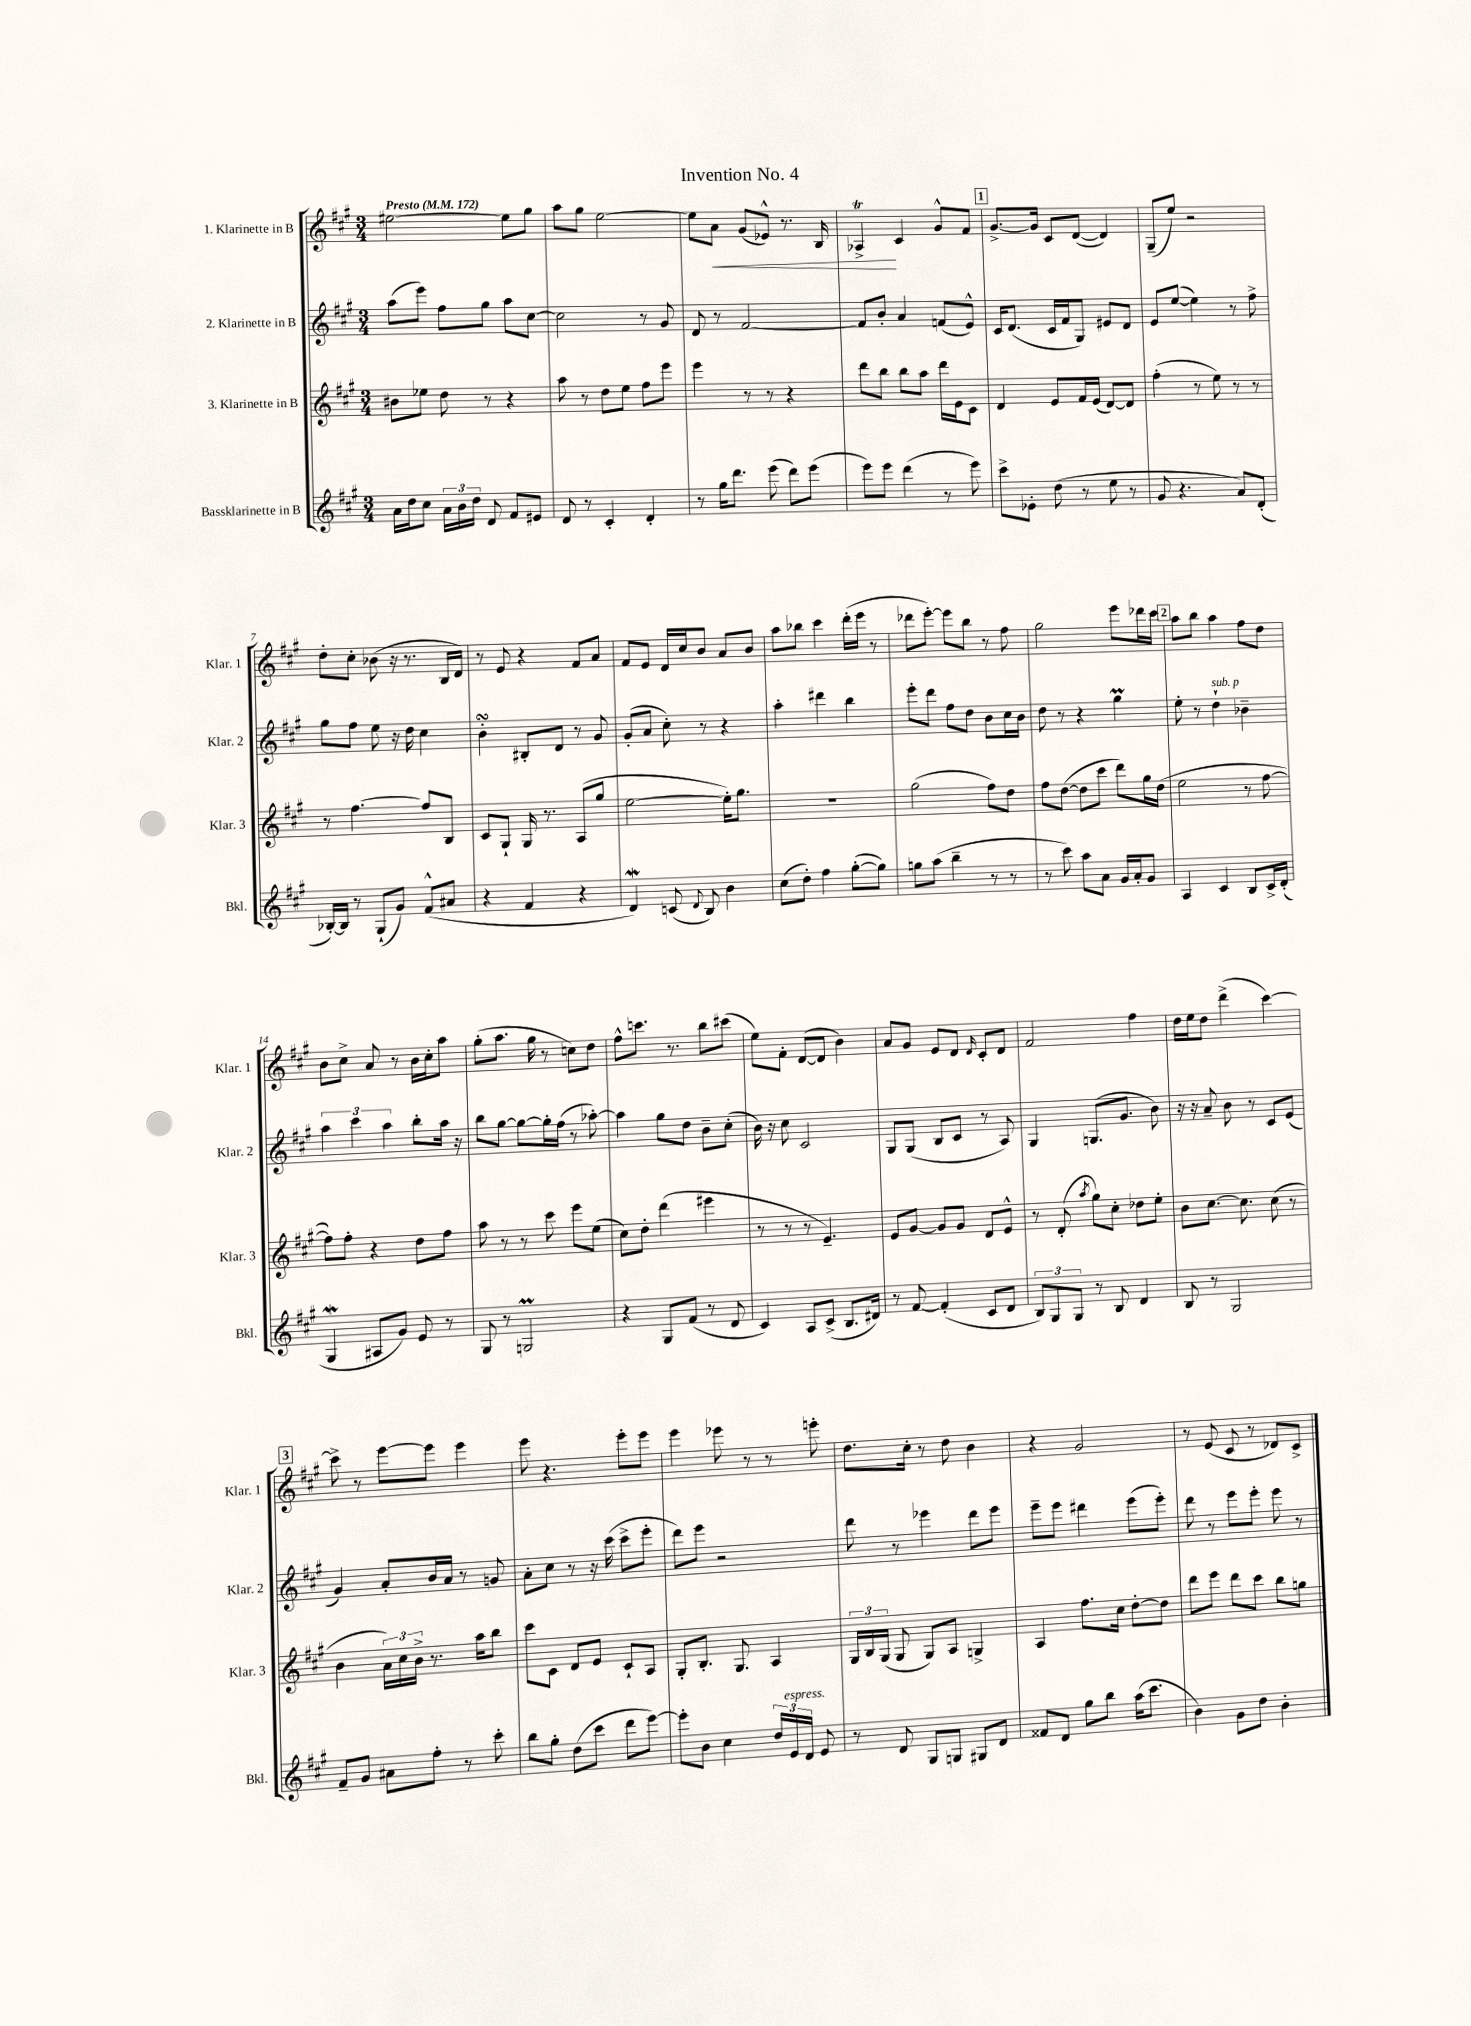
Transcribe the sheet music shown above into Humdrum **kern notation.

**kern	**kern	**kern	**kern	**dynam
*part4	*part3	*part2	*part1	*part1
*staff4	*staff3	*staff2	*staff1	*staff1
*I"Bassklarinette in B	*I"3. Klarinette in B	*I"2. Klarinette in B	*I"1. Klarinette in B	*
*I'Bkl.	*I'Klar. 3	*I'Klar. 2	*I'Klar. 1	*
*clefG2	*clefG2	*clefG2	*clefG2	*
*k[f#c#g#]	*k[f#c#g#]	*k[f#c#g#]	*k[f#c#g#]	*
*M3/4	*M3/4	*M3/4	*M3/4	*
*MM172	*MM172	*MM172	*MM172	*
=1	=1	=1	=1	=1
!	!	!	!LO:TX:a:B:t=Presto	!
16a\LL	8b#X\L	(8aa\L	[2ee#X\	.
16dd\J	.	.	.	.
8cc#\J	8ee-X\J	8eee\J)	.	.
24a\LL	8dd\	8ff#\L	.	.
24b\	.	.	.	.
24dd\JJ	.	.	.	.
8d/	8r	8gg#\J	.	.
8f#/L	4r	8aa\L	8ee#\L]	.
8e#X/J	.	[8cc#\J	8gg#\J	.
=2	=2	=2	=2	=2
8d/	8aa\	2cc#\]	8aa\L	.
8r	8r	.	8gg#\J	.
4c#'/	8dd\L	.	[2ee\	.
.	8ee\J	.	.	.
4d'/	8ff#\L	8r	.	.
.	8eee\J	8g#/	.	.
=3	=3	=3	=3	=3
8r	4eee\	8d/	8ee\L]	.
!	!	!	!	!LO:HP:b
16gg#\KL	.	8r	8a\J	<
8.ddd\J	.	.	.	.
.	8r	[2f#/	(8g#/L	.
(8eee\	8r	.	8e-X^^/J)	.
8ddd\L)	4r	.	8.r	.
(8eee\J	.	.	.	.
.	.	.	16B/	.
=4	=4	=4	=4	=4
8eee\L)	8ddd\L	8f#/L]	4A-XT^/	.
8eee\J	8bb\J	8b'/J	.	.
(4ddd\	8bb\L	4a/	4c#/	[
.	8aa\J	.	.	.
8r	16ddd\LL	(8fn/L	8g#^^/L	.
.	16e\J	.	.	.
8eee\)	8c#\J	8e^^/J)	8f#/J	.
!!LO:REH:place=s1:t=1
=5	=5	=5	=5	=5
8ccc#^\L	4d/	16c#/KL	[8.g#^/L	.
.	.	(8.d/J	.	.
8e-X'\J	.	.	.	.
.	.	.	16g#/Jk]	.
(8dd\	8e/L	16c#/LL	8c#/L	.
.	.	16f#/J	.	.
8r	16f#/L	8G#/J)	([8d/J	.
.	(16e/JJ	.	.	.
8ee\	[8d/L)	8e#X/L	4d/])	.
8r	8d/J]	8d/J	.	.
=6	=6	=6	=6	=6
8g#/	(4ff#'\	8e/L	(8G#~/L	.
4.r	.	([8ee/J	8ee/J)	.
.	8r	4ee\])	2r	.
.	8ee\)	.	.	.
8a/L)	8r	8r	.	.
(8d'/J	8r	8ff#^\	.	.
!!LO:LB:g=z
=7	=7	=7	=7	=7
[16B-X'/LL)	8r	8gg#\L	8dd'\L	.
16B-/JJ]	.	.	.	.
8r	[4.ff#\	8ff#\J	8cc#'\J	.
(8G#`/L	.	8ee\	(8b-X\	.
8g#/J)	.	16r	16r	.
.	.	16dd\	8.r	.
(8f#^^/L	8ff#/L]	4cc#\	.	.
8a#X/J	8B/J	.	16B/LL	.
.	.	.	16d/JJ)	.
=8	=8	=8	=8	=8
4r	8c#/L	4bsSSS'\	8r	.
.	8G#`/J	.	8e/	.
4f#/	16G#/	8B#X'/L	4r	.
.	8.r	.	.	.
.	.	8d/J	.	.
4r	(8A/L	8r	8f#/L	.
.	8gg#/J	8g#/	8a/J	.
=9	=9	=9	=9	=9
4dw/)	[2ee\	(8g#'/L	8f#/L	.
.	.	8a/J	8e/J	.
(8cn/	.	8cc#'\)	16d/LL	.
.	.	.	16cc#/J	.
8qqd/	.	.	.	.
8B/)	.	8r	8b/J	.
4b\	16ee'\KL])	4r	8a/L	.
.	8.gg#\J	.	.	.
.	.	.	8b/J	.
=10	=10	=10	=10	=10
(8cc#\L	2.r	4aa'\	8aa\L	.
8dd'\J)	.	.	8bb-X\J	.
4ff#\	.	4ddd#X\	4ccc#\	.
([8gg#'\L	.	4bb\	(16ddd'\LL	.
.	.	.	16eee\JJ	.
8gg#\J])	.	.	8r	.
=11	=11	=11	=11	=11
8ggn\L	(2gg#\	8eee'\L	8ddd-X\L	.
(8aa\J	.	8ddd\J	[8eee'\J)	.
4bb~\	.	8ff#\L	8eee\L]	.
.	.	8dd\J	8bb\J	.
8r	8ff#\L)	8b\L	8r	.
8r	8dd\J	16cc#\L	8ff#\	.
.	.	16b\JJ	.	.
=12	=12	=12	=12	=12
8r	8ff#\L	8dd\	2gg#\	.
8ccc#\)	([8dd\J	8r	.	.
8aa\L	8dd\L]	4r	.	.
8a\J	8ccc#\J	.	.	.
16g#/LL	8ddd\L)	4gg#m\	8eee\L	.
16a'/J	.	.	.	.
8g#/J	16gg#\L	.	16ddd-X\L	.
.	(16dd\JJ	.	16ccc#\JJ	.
!!LO:REH:place=s1:t=2
=13	=13	=13	=13	=13
4A/	2ee\	8ee'\	8aa\L	.
.	.	8r	8bb\J	.
!	!	!LO:TX:a:i:t=sub. p	!	!
4c#/	.	4dd`\	4aa\	.
8B/L	8r	4b-X~\	8ff#\L	.
16c#^/L	[8ff#\	.	8dd\J	.
(16d'/JJ	.	.	.	.
!!LO:LB:g=z
=14	=14	=14	=14	=14
4G#W/	8ff#\L])	6aa\	8b\L	.
.	8ff#'\J	.	8cc#^\J	.
.	.	6ccc#\	.	.
8A#X/L	4r	.	8a/	.
.	.	6aa\	.	.
8g#/J)	.	.	8r	.
8e/	8dd\L	8bb'\L	16b\LL	.
.	.	.	16cc#'\J	.
8r	8ff#\J	16aa\Jk	8aa\J	.
.	.	16r	.	.
=15	=15	=15	=15	=15
8G#/	8aa\	8bb\L	(8gg#'\L	.
8r	8r	[8gg#\J	8.aa\J	.
2GnM/	8r	8gg#\L_	.	.
.	.	.	16gg#\	.
.	8ccc#\	16gg#'\L]	8r	.
.	.	(16ff#\JJ	.	.
.	8eee\L	8r	8ccn\L)	.
.	(8ee\J	[8aa-X'\)	8dd\J	.
=16	=16	=16	=16	=16
4r	8cc#\L)	4aa-\]	8ff#^^\L	.
.	8dd'\J	.	8.cccn\J	.
8G#/L	(4ddd\	8gg#\L	.	.
.	.	.	8.r	.
(8f#/J	.	8dd\J	.	.
8r	4eee#X\	8b~\L	8bb\L	.
8d/	.	(8cc#'\J	(8ccc#X\J	.
=17	=17	=17	=17	=17
4c#/)	8r	16b\)	8ee\L)	.
.	.	16r	.	.
.	8r	8cc#\	8f#'\J	.
8A/L	8r	2c#/	([8d/L	.
(8c#^/J	4.e~/)	.	8d/J]	.
8.B/L	.	.	4b\)	.
16d#X/Jk)	.	.	.	.
=18	=18	=18	=18	=18
8r	8e/L	8G#/L	8a/L	.
[8f#/	[8g#/J	(8G#/J	8g#/J	.
(4f#'/]	8g#/L]	8B/L	8e/L	.
.	8g#/J	8c#/J	8d/J	.
.	.	.	16qqd/	.
8c#/L	8d/L	8r	8c#'/L	.
8d/J	8e^^/J	8A/)	8d/J	.
=19	=19	=19	=19	=19
12B/L)	8r	4G#/	2f#/	.
12G#/	.	.	.	.
.	(8d'/	.	.	.
12G#/J	.	.	.	.
.	8qaa/	.	.	.
8r	8gg#\L)	(8.Gn/L	.	.
8B/	8cc#'\J	.	.	.
.	.	8.g#/J	.	.
4d/	8dd-X\L	.	4ff#\	.
.	8ee'\J	8b\)	.	.
=20	=20	=20	=20	=20
8B/	8b\L	16r	16dd\LL	.
.	.	16r	16ee\J	.
8r	[8.cc#\J	8a~/	8dd\J	.
2G#/	.	8b\	(4ddd^\	.
.	8.cc#\]	.	.	.
.	.	8r	.	.
.	(8cc#\	8c#/L	[4ccc#\)	.
.	8r	(8e/J	.	.
!!LO:LB:g=z
!!LO:REH:place=s1:t=3
=21	=21	=21	=21	=21
8f#~/L	4b\	4g#/)	8ccc#^\]	.
8g#/J	.	.	8r	.
8a#X\L	24a\LL)	8a'/L	[8eee\L	.
.	24cc#\	.	.	.
.	24b^\JJ	.	.	.
8ff#'\J	8.r	16b/L	8eee\J]	.
.	.	16a/JJ	.	.
8r	.	8r	4eee\	.
.	16aa\KL	.	.	.
8ccc#'\	8bb\J	8gn/	.	.
=22	=22	=22	=22	=22
8bb\L	8ccc#\L	8a'\L	8eee\	.
8gg#'\J	8c#\J	8cc#\J	4.r	.
(8dd\L	8d/L	8r	.	.
8ccc#\J	8e/J	16r	.	.
.	.	(16ccc#\	.	.
8ddd\L	8c#`/L	8ccc#^\L	8eee'\L	.
[8eee\J)	8A/J	8eee'\J	8eee\J	.
=23	=23	=23	=23	=23
8eee'\L]	8G#'/L	8ddd\L)	4eee\	.
8b\J	8.B'/J	8eee\J	.	.
4cc#\	.	2r	8eee-X\	.
.	8.G#/	.	.	.
.	.	.	8r	.
24dd/LL	4A/	.	8r	.
!LO:TX:a:i:t=espress.	!	!	!	!
24e/	.	.	.	.
24d/JJ	.	.	.	.
8e/	.	.	8eeen'\	.
=24	=24	=24	=24	=24
8r	24G#/LL	8ddd\	8.dd\L	.
.	24B/	.	.	.
.	(24G#/JJ	.	.	.
8d/	8G#/	8r	.	.
.	.	.	16cc#'\Jk	.
8G#/L	8G#/L)	4eee-X\	8r	.
8Gn/J	8A/J	.	8dd\	.
8G#X/L	4Gn^/	8ddd\L	4b\	.
8d/J	.	8eee-\J	.	.
=25	=25	=25	=25	=25
8f##X/L	4A/	8eee~\L	4r	.
8d/J	.	8eee\J	.	.
8gg#\L	8.ff#\L	4ddd#X\	2g#/	.
8bb\J	.	.	.	.
.	16cc#\Jk	.	.	.
(16aa\KL	[8dd'\L	(8eee\L	.	.
8.ccc#\J	.	.	.	.
.	8dd\J]	8eee'\J)	.	.
=26	=26	=26	=26	=26
4b\)	8ddd\L	8ddd\	8r	.
.	8eee\J	8r	(8e/	.
8g#\L	8ddd\L	8eee\L	8c#/	.
8dd\J	8ccc#\J	8eee'\J	8r	.
4b'\	8bb\L	8eee\	8d-X/L)	.
.	8ggn\J	8r	8c#^/J	.
==	==	==	==	==
*-	*-	*-	*-	*-
